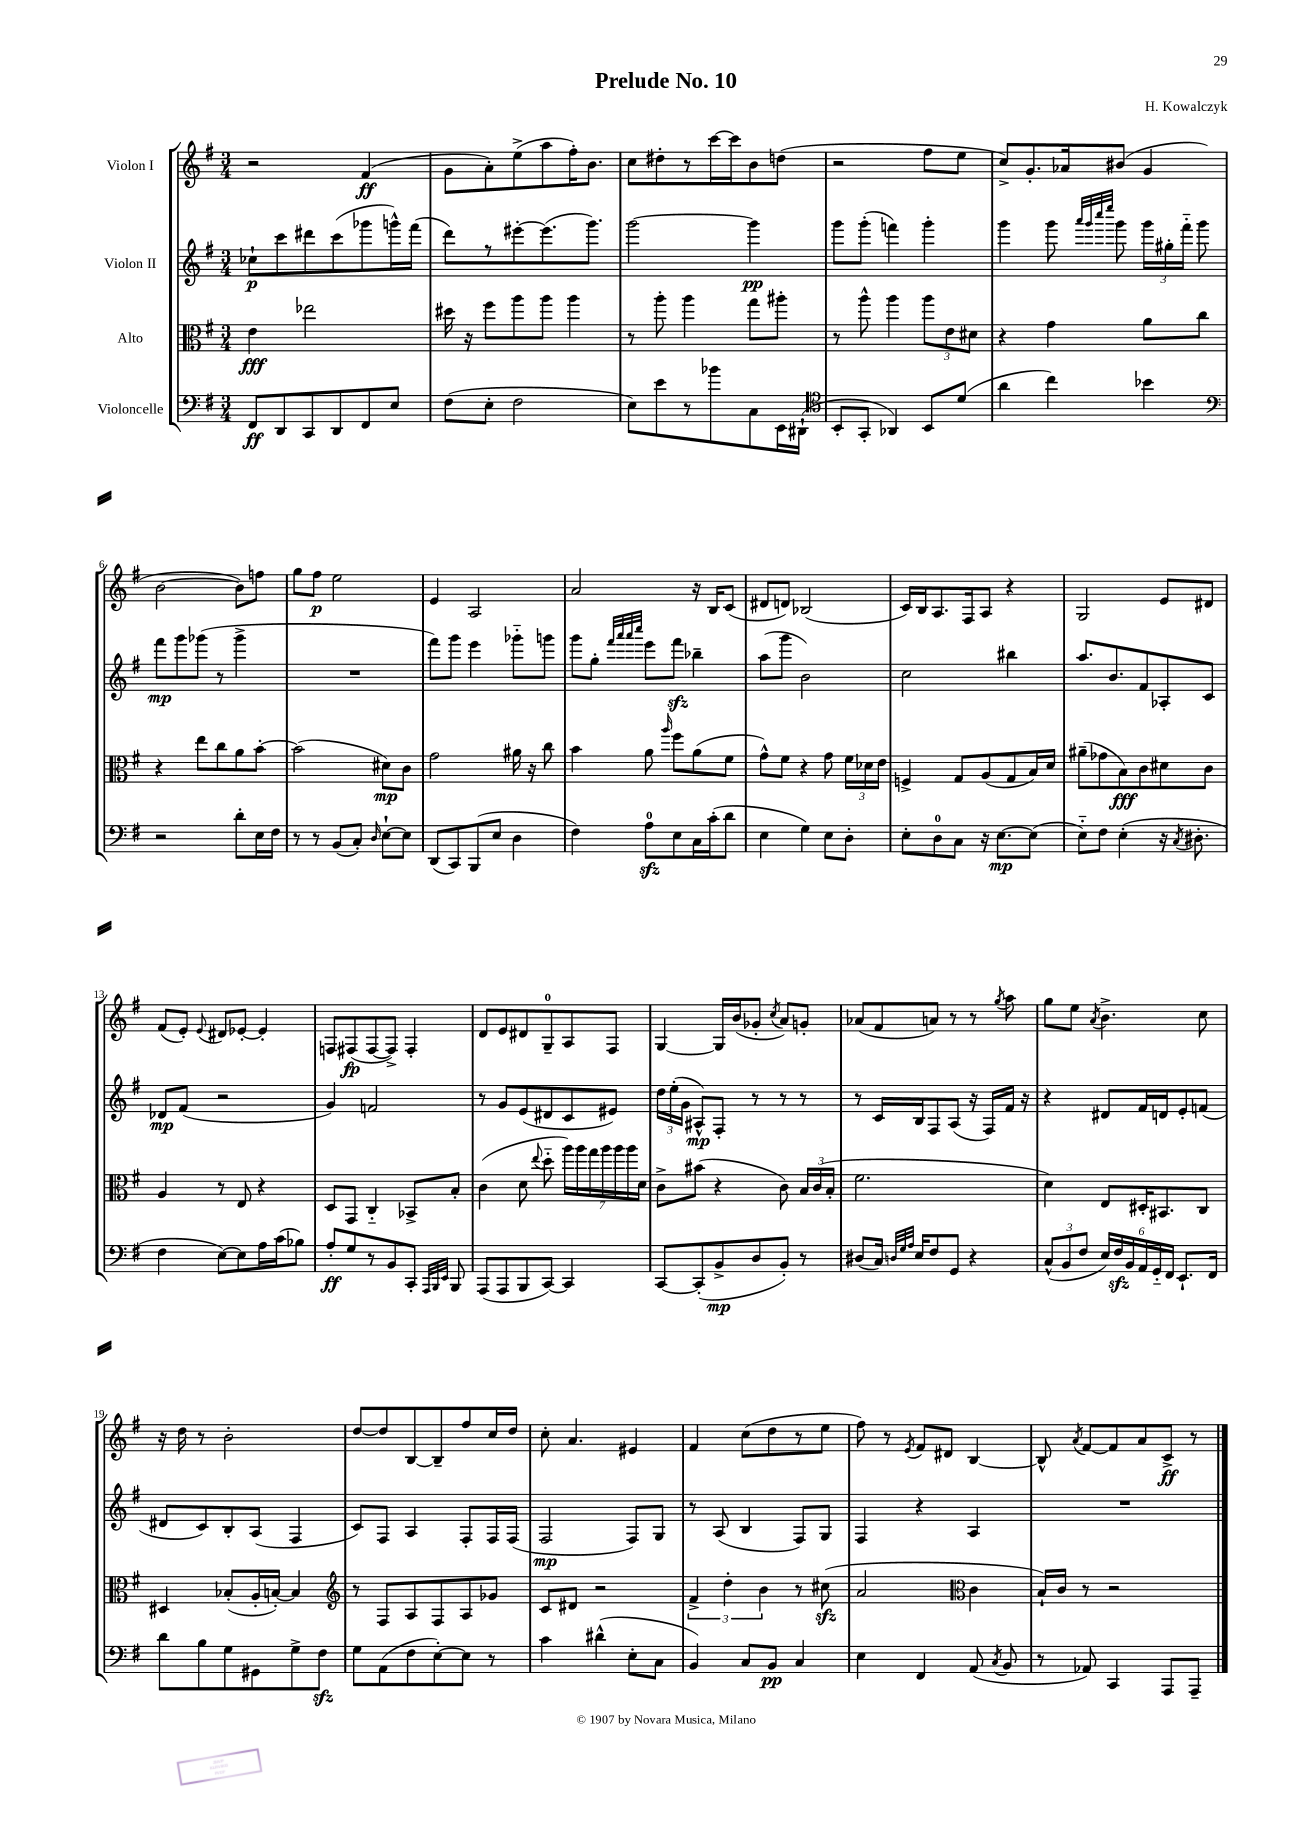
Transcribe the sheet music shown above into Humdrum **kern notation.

**kern	**kern	**kern	**kern
*staff4	*staff3	*staff2	*staff1
*clefF4	*clefC3	*clefG2	*clefG2
*k[f#]	*k[f#]	*k[f#]	*k[f#]
*M3/4	*M3/4	*M3/4	*M3/4
8FF#/L	4e\	8cc-`\L	2r
8DD/	.	8ccc\	.
8CC/	2ee-\	8ddd#\	.
8DD/	.	(8ccc\	.
8FF#/	.	8ggg-\	(4f#/
8E/J	.	16ggg^^\L)	.
.	.	(16fff#\JJ	.
=	=	=	=
(8F#\L	16dd#\	8ddd\L)	8g\L
.	16r	.	.
8E'\J	8ff#\L	8r	8a'\)
2F#\	8aa\	[8eee#'\	(8ee^\
.	8aa\J	(8.eee#\]	8aa\
.	4aa\	.	16ff#'\K)
.	.	8.ggg\J)	8.b\J
=	=	=	=
8E\L)	8r	[2ggg\	8cc\L
8e\	8aa'\	.	8dd#'\
8r	4aa\	.	8r
8b-\	.	.	[16ccc\L
.	.	.	16ccc\]J
8C\	8gg\L	4ggg\]	8b\
16EE\L	8aa#'\J	.	(8dd\J
(16DD#`\JJ	.	.	.
=	=	=	=
*clefC4	*	*	*
8BB'/L	8r	8ggg\L	2r
8GG'/J	8aa^^\	(8ggg'\J	.
4AA-/)	4aa\	4fff\)	.
8BB/L	12aa\L	4ggg'\	8ff#\L
.	12e\	.	.
(8d/J	.	.	8ee\J
.	12d#\J	.	.
=	=	=	=
4a\	4r	4ggg\	8cc^/L)
.	.	.	8.g'/
4cc\)	4g\	8ggg\	.
.	.	.	16a-/k
.	.	32qqaaa/LLL	.
.	.	32qqggg/	.
.	.	32qqcccc/	.
.	.	32qqeeee/JJJ	.
.	.	8ggg\	(8b#/J
4b-\	8a\L	24ggg\LL	4g/
.	.	24gg#'\	.
.	.	24fff#'~\JJ	.
.	8cc\J	8ggg\	.
=	=	=	=
*clefF4	*	*	*
2r	4r	8fff#\L	[2b\
.	.	8ggg\	.
.	8ee\L	(8ggg-\J	.
.	8cc\	8r	.
8d'\L	8a\	4ggg-^\	8b\]L)
16E\L	[8b'\J	.	8ff\J
16F#\JJ	.	.	.
=	=	=	=
8r	(2b\]	2.r	8gg\L
8r	.	.	8ff#\J
(8BB/L	.	.	2ee\
8C'/J)	.	.	.
16qqD/	.	.	.
[8E`\L	8d#\L)	.	.
8E\]J	8c\J	.	.
=	=	=	=
(8DD/L	2g\	8fff#\L)	4e/
8CC/)	.	8ggg\J	.
(8BBB/	.	4eee\	2A/
8E/J	.	.	.
4D\	16a#\	8ggg-'~\L	.
.	16r	.	.
.	8cc\	8ggg\J	.
=	=	=	=
4F#\)	4b\	8ggg\L	2a/
.	.	8gg'\J	.
.	.	32qqfff#/LLL	.
.	.	32qqaaa/	.
.	.	32qqaaa/	.
.	.	32qqcccc/JJJ	.
8A\L	8a\	8eee\L	.
.	16qqaa/	.	.
8E\	8ff#\L	8fff#\J	.
16C\L	(8a\	4bb-~\	16r
(16c'\J	.	.	16B/LK
8d\J	8f#\J	.	(8c/J
=	=	=	=
4E\	8g^^\L)	(8aa\L	8d#/L
.	8f#\J	8ggg\J	8d/J)
4G\)	4r	2b\)	(2B-/
8E\L	8g\	.	.
8D'\J	24f#\LL	.	.
.	24d-\	.	.
.	24e\JJ	.	.
=	=	=	=
8E'\L	4F^/	2cc\	16c/LL)
.	.	.	16B/J
8D\	.	.	8.A/
8C\J	8G/L	.	.
.	.	.	16F#/k
16r	(8A/	.	8A/J
[8.E\L	.	.	.
.	8G/	4bb#\	4r
(8E\]J	16B/L)	.	.
.	16d/JJ	.	.
=	=	=	=
8E'~\L)	(8a#~\L	8.aa/L	2G/
8F#\J	8g-\	.	.
.	.	8.b/	.
(4E'\	8B\)	.	.
.	8c\	8f#/	.
16r	8d#\	8A-'/	8e/L
8qC/	.	.	.
8.D#'\	.	.	.
.	8c\J	8c/J	8d#/J
=	=	=	=
4F#\	4A/	8d-/L	(8f#/L
.	.	(8f#/J	8e'/J)
.	.	.	8qqe/
[8E\L)	8r	2r	8d#/L
8E\]	8E/	.	[8e-'/J
16A\L	4r	.	4e-'/]
(16c\J	.	.	.
8B-\J)	.	.	.
=	=	=	=
8A'/L	8D/L	4g/)	8F/L
8G/	8GG/J	.	(8F#/
8r	4C'~/	2f/	[8F#/
8BB/	.	.	8F#^/]J)
8CC'/J	8BB-^/L	.	4F#'/
32qqAAA/LLL	.	.	.
32qqBBB/	.	.	.
32qqEE/JJJ	.	.	.
8BBB/	8B'/J	.	.
=	=	=	=
(8AAA/L	(4c\	8r	8d/L
8AAA/	.	8g/L	8e/
8BBB/	8d\	(8e/	8d#/
.	8qqee/	.	.
[8CC/J)	8dd'~\	8d#/	8G~/
4CC/]	28aa\LL)	8c/	8A/
.	28aa\	.	.
.	28gg\	.	.
.	28aa\	.	.
.	.	8e#/J)	8F#/J
.	28aa\	.	.
.	28aa\	.	.
.	28d\JJ	.	.
=	=	=	=
[8CC/L	8c^\L	24dd\LL	[4G/
.	.	(24ee'\	.
.	.	24g\JJ	.
(8CC'/]	(8b#\J	8A#^^/L)	.
8BB^/	4r	8F#'/J	16G/]LL
.	.	.	(16b/J
8D/	.	8r	8g-'/J
.	.	.	8qcc/
8BB'/J)	8c\)	8r	8a/L)
8r	24B/LL	8r	8g'/J
.	(24c/	.	.
.	24B'/JJ	.	.
=	=	=	=
(8D#/L	2.f#\	8r	(8a-/L
16C/Jk)	.	16c/LL	8f#/
32qqD/LLL	.	.	.
32qqG/	.	.	.
32qqA/JJJ	.	.	.
16E/LK	.	16B/J	.
8F#/	.	8F#/	8a/J)
8GG/J	.	(8A/J	8r
4r	.	16r	8r
.	.	16F#/LL)	.
.	.	.	8qgg/
.	.	16f#/JJ	8aa\
.	.	16r	.
=	=	=	=
(12C^^/L	4d\)	4r	8gg\L
12BB/	.	.	.
.	.	.	8ee\J
12F#/J	.	.	.
.	.	.	8qa/
24E/LL)	8E/L	8d#/L	4.b^\
24F#/	.	.	.
24BB/	.	.	.
24AA/	16D#'/K	16f#/L	.
24GG'~/	.	.	.
.	8.BB#/	16d/J	.
24FF#/JJ	.	.	.
8.EE`/L	.	8e'/	.
.	8C/J	(8f/J	8cc\
16FF#/Jk	.	.	.
=	=	=	=
8d\L	4D#/	8d#/L	16r
.	.	.	16dd\
8B\	.	8c/)	8r
8G\	(8B-'/L	8B'/	2b'\
8GG#\	16A'/L	(8A/J	.
.	[16B'/JJ)	.	.
8G^\	4B/]	4F#/	.
8F#\J	.	.	.
=	=	=	=
*	*clefG2	*	*
8G\L	8r	8c/L)	[8dd/L
(8AA\	8F#/L	8F#/J	8dd/]
8F#\	8A/	4A/	[8B/
[8E'\)	8F#/	.	8B~/]
8E\]J	8A/	8F#'/L	8ff#/
8r	8g-/J	16F#/L	16cc/L
.	.	(16F#/JJ	16dd/JJ
=	=	=	=
4c\	8c/L	2F#/	8cc'\
.	8d#/J	.	4.a/
(4d#^^\	2r	.	.
8E'\L	.	8F#/L)	4e#/
8C\J	.	8G/J	.
=	=	=	=
4BB/)	6f#^/	8r	4f#/
.	.	(8A/	.
.	6dd'\	.	.
8C/L	.	4B/	(8cc\L
.	6b\	.	.
8BB/J	.	.	8dd\
4C/	8r	8F#/L)	8r
.	(8cc#\	8G/J	8ee\J
=	=	=	=
4E\	2a/	4F#/	8ff#\)
.	.	.	8r
.	.	.	8qe/
4FF#/	.	4r	8f#/L
.	.	.	8d#/J
*	*clefC3	*	*
(8AA/	4c\	4A/	[4B/
8qC/	.	.	.
8BB/	.	.	.
=	=	=	=
8r	16B`/LL)	2.r	8B^^/]
.	16c/JJ	.	.
.	.	.	8qa/
8AA-/)	8r	.	[8f#/L
4CC/	2r	.	8f#/]
.	.	.	8a/
8AAA/L	.	.	8c^/J
8AAA~/J	.	.	8r
==	==	==	==
*-	*-	*-	*-
